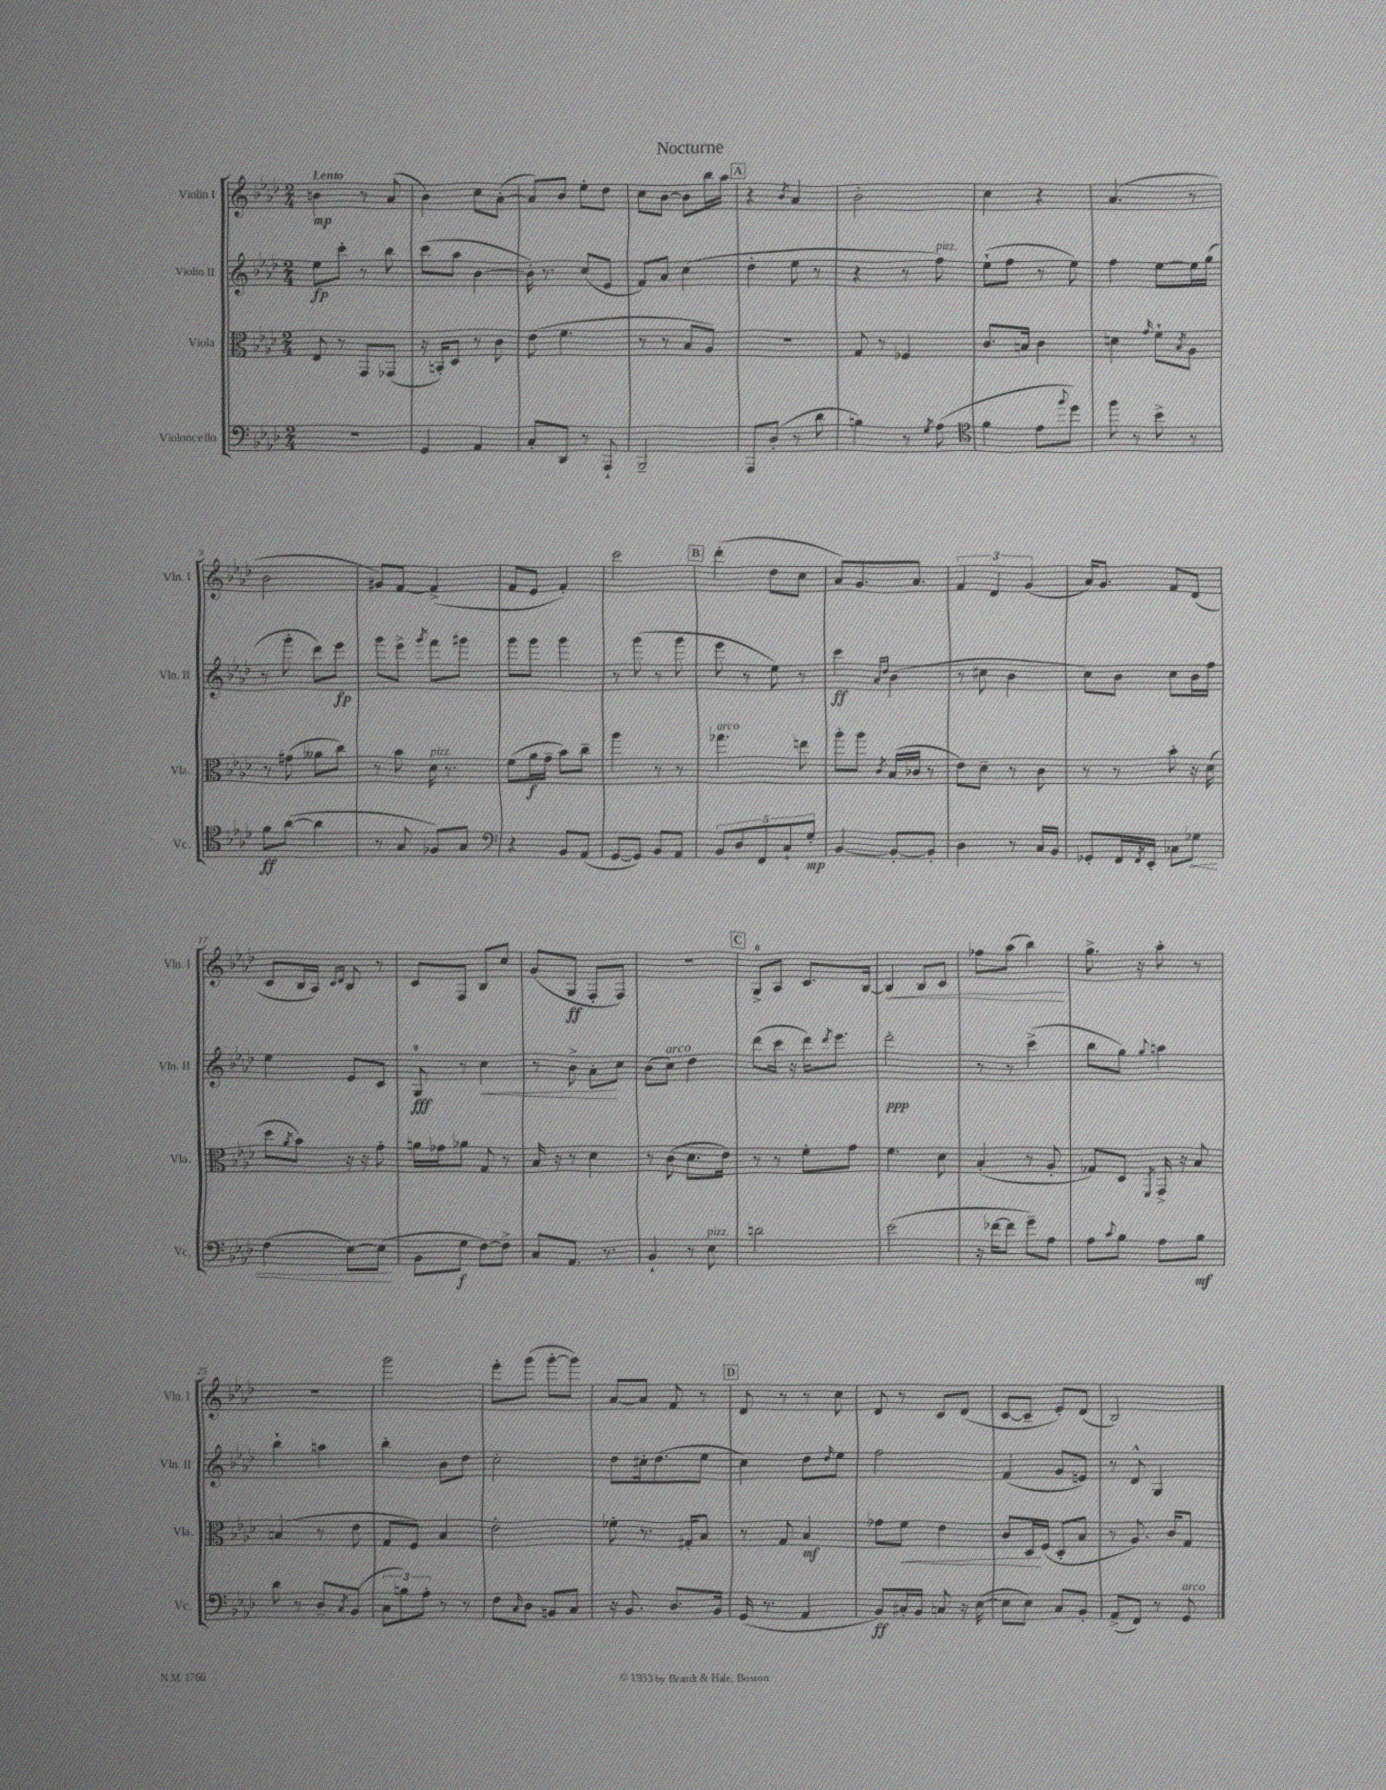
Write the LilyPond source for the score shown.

\header { title = "Nocturne" }
<<
\new StaffGroup <<
\new Staff = "s0" \with { instrumentName = "Violin I" shortInstrumentName = "Vln. I" } {
    \clef treble \key aes \major \numericTimeSignature \time 2/4 \tempo "Lento"
    b'4\mp r8 aes'8( |
    bes'4) c''8 aes'8~-.( |
    aes'8) bes'8 ees''8-. des''8 |
    c''8 bes'8~ bes'8 bes''16 aes''16 |
    \mark \markup { \box "A" } r4 \acciaccatura { bes'8 } aes'4 |
    bes'2-. |
    c''4 r4 |
    aes'4.( r8 |
    bes'2 |
    gis'8) f'8~ f'4->( |
    f'8 ees'8 f'4-.) |
    c'''2 |
    \mark \markup { \box "B" } des'''4-.( des''8 c''8 |
    aes'8) g'8. aes'8. |
    \tuplet 3/2 { f'4 des'4 g'4( } |
    aes'16) g'8. f'8 des'8( |
    c'8 bes16 aes16) \grace { c'16 des'16 } bes8 r8 |
    c'8 f8 bes8 c''8 |
    g'8( g8\ff f8-. f8) |
    r2 |
    \mark \markup { \box "C" } g8-0-> aes8 c'8. bes16~ |
    bes4\< bes8 c'8 |
    fes''8 aes''8( bes''4\!) |
    g''8.-> r16 aes''8-. r8 |
    R2 |
    g'''2 |
    ees'''8-. g'''8( g'''8~-. g'''8) |
    aes'8~ aes'8 f'8 r8 |
    \mark \markup { \box "D" } des'8 r8 r8 c''8 |
    des'8 r8 c'8 des'8( |
    c'8~ c'8-- ees'8-.) des'8( |
    bes2) \bar "|." |
}
\new Staff = "s1" \with { instrumentName = "Violin II" shortInstrumentName = "Vln. II" } {
    \clef treble \key aes \major \numericTimeSignature \time 2/4
    ees''8\fp c'''8-. r8 bes''8 |
    c'''8( aes''8 bes'4~ |
    bes'16-.) r8. c''8( ees'8 |
    f'8) aes'8 c''4( |
    \mark \markup { \box "A" } des''4-. ees''8 r8 |
    r4 r8 f''8^\markup { \italic "pizz." }) |
    ees''8-!( f''8 r8 ees''8) |
    f''4 ees''8~ ees''16 g''16( |
    r8 g'''8-. des'''8) ees'''8\fp |
    g'''8 ees'''8-> \acciaccatura { g'''8 } f'''8 gis'''8 |
    g'''8 g'''8 g'''4 |
    r8 g'''8( r8 g'''8 |
    \mark \markup { \box "B" } ees'''8 r8 ees''8) r8 |
    c'''4\ff \grace { aes'16 des''16 } bes'4( |
    r8 cis''8 bes'4 |
    c''8) bes'8 c''8 bes'16 f''16 |
    ees''4 ees'8 c'8 |
    g8-0\fff r8 c''4\< |
    r8 bes'8-> aes'8-.\! c''8 |
    bes'8( c''8^\markup { \italic "arco" }) des''4 |
    \mark \markup { \box "C" } des'''8( c'''16 r16 des'''16) \acciaccatura { des'''8 } ees'''8. |
    des'''2-.\ppp |
    r8 r8 c'''4->( |
    bes''8 g''8) \appoggiatura { g''8 } a''4 |
    bes''4-! a''4 |
    bes''4-. bes'8 des''8 |
    c''2-. |
    des''8 cis''16-. des''8.( ees''8 |
    \mark \markup { \box "D" } c''4) des''8 \grace { des''16 } ees''8 |
    f''2 |
    f'4( g'8 e'8) |
    r8 des'8-^ g4 \bar "|." |
}
\new Staff = "s2" \with { instrumentName = "Viola" shortInstrumentName = "Vla." } {
    \clef alto \key aes \major \numericTimeSignature \time 2/4
    ees8 r8 g,8 ges,8( |
    r16 b,16-.) des8 r8 c'8 |
    ees'8( f'4. |
    r8 r8 bes8 aes8) |
    \mark \markup { \box "A" } r2 |
    g8 r8 fes4 |
    c'8. b16 c'4 |
    d'4 \grace { g'16 } f'8-! \acciaccatura { bes8 } aes8 |
    r8 gis'8( aeses'8 c''8) |
    r8 bes'8 des'16^\markup { \italic "pizz." } r8. |
    f'8( aes'16\f g'16-- bes'8) c''8-- |
    aes''4 r8 r8 |
    \mark \markup { \box "B" } ges''4.^\markup { \italic "arco" } e''8 |
    aes''8-. aes''8 \acciaccatura { c'8 } bes16( ces'16 r8 |
    ees'8) des'8-- r8 c'8 |
    r8 r8 bes'8-. r16 des'16( |
    des''8 \acciaccatura { aes'8 } bes'8) r16 r16 g'8-. |
    a'16 ges'16 aes'8 g8 r8 |
    bes16 r16 r8 des'4 |
    r8 c'8( des'8. ees'16) |
    \mark \markup { \box "C" } r8 r8 f'8-. g'8 |
    f'4. des'8 |
    bes4-.( r8 aes8-. |
    ges8) des8 \acciaccatura { f,8 } g,16-> r16 bes8 |
    b4( r8 ees'8 |
    g8 f8) bes4 |
    ees'2-. |
    fes'8-. r8. gis16-. bes8 |
    \mark \markup { \box "D" } r8 g8 bes4\mf |
    ges'8 f'8\< ees'4 |
    c'8 des16\! f16( des8-. bes8 |
    r8 aes8.) c'16 g8 \bar "|." |
}
\new Staff = "s3" \with { instrumentName = "Violoncello" shortInstrumentName = "Vc." } {
    \clef bass \key aes \major \numericTimeSignature \time 2/4
    r2 |
    g,4 aes,4 |
    c8-. des,8 r8 aes,,8-! |
    bes,,2-- |
    \mark \markup { \box "A" } aes,,8 des8-.( r8 des'8 |
    b4) r8 \acciaccatura { g8 } aes8( |
    \clef tenor f'4 ees'8 \appoggiatura { f''8 } des''8) |
    f''8 r8 bes'8-> r8 |
    f'8\ff aes'8~( aes'4 |
    r8 g8 fes8) g8 |
    \clef bass r4 bes,8 aes,8( |
    g,8~ g,8) bes,8 aes,8 |
    \mark \markup { \box "B" } \tuplet 5/4 { bes,8 des8 f,8 c8-! g8-.\mp } |
    bes,4~ bes,8~-. bes,8-. |
    des4 r8 c16 bes,16 |
    ges,8-. f,16 \acciaccatura { f,8 } ees,16-. ces8 \once \override Hairpin.circled-tip = ##t ges8\< |
    f4( ees8~) ees8\!( |
    bes,8 g8\f f8~) f8-> |
    c8 aes,8. r8. |
    bes,4-! r8 ees8^\markup { \italic "pizz." } |
    \mark \markup { \box "C" } d'2 |
    ees'2( |
    r16 fes'16~ fes'8 g'8--) aes8 |
    aes8 \appoggiatura { c'8 } bes8 aes8 bes8\mf |
    des'8 r8 des8-- \acciaccatura { c8 } bes,8( |
    \tuplet 3/2 { c8 b8) aes8-. } r8 r8 |
    f8 \grace { c16 } des8 b,8 c8 |
    r16 bes,8. des8. bes,16 |
    \mark \markup { \box "D" } g,16( r8. aes,4 |
    bes,8\ff) cis16-. bes,16 c8 r16 ees16~( |
    ees8 ees8) c8 bes,8-. |
    aes,8->( f,8) r8 g,8^\markup { \italic "arco" } \bar "|." |
}
>>
>>
